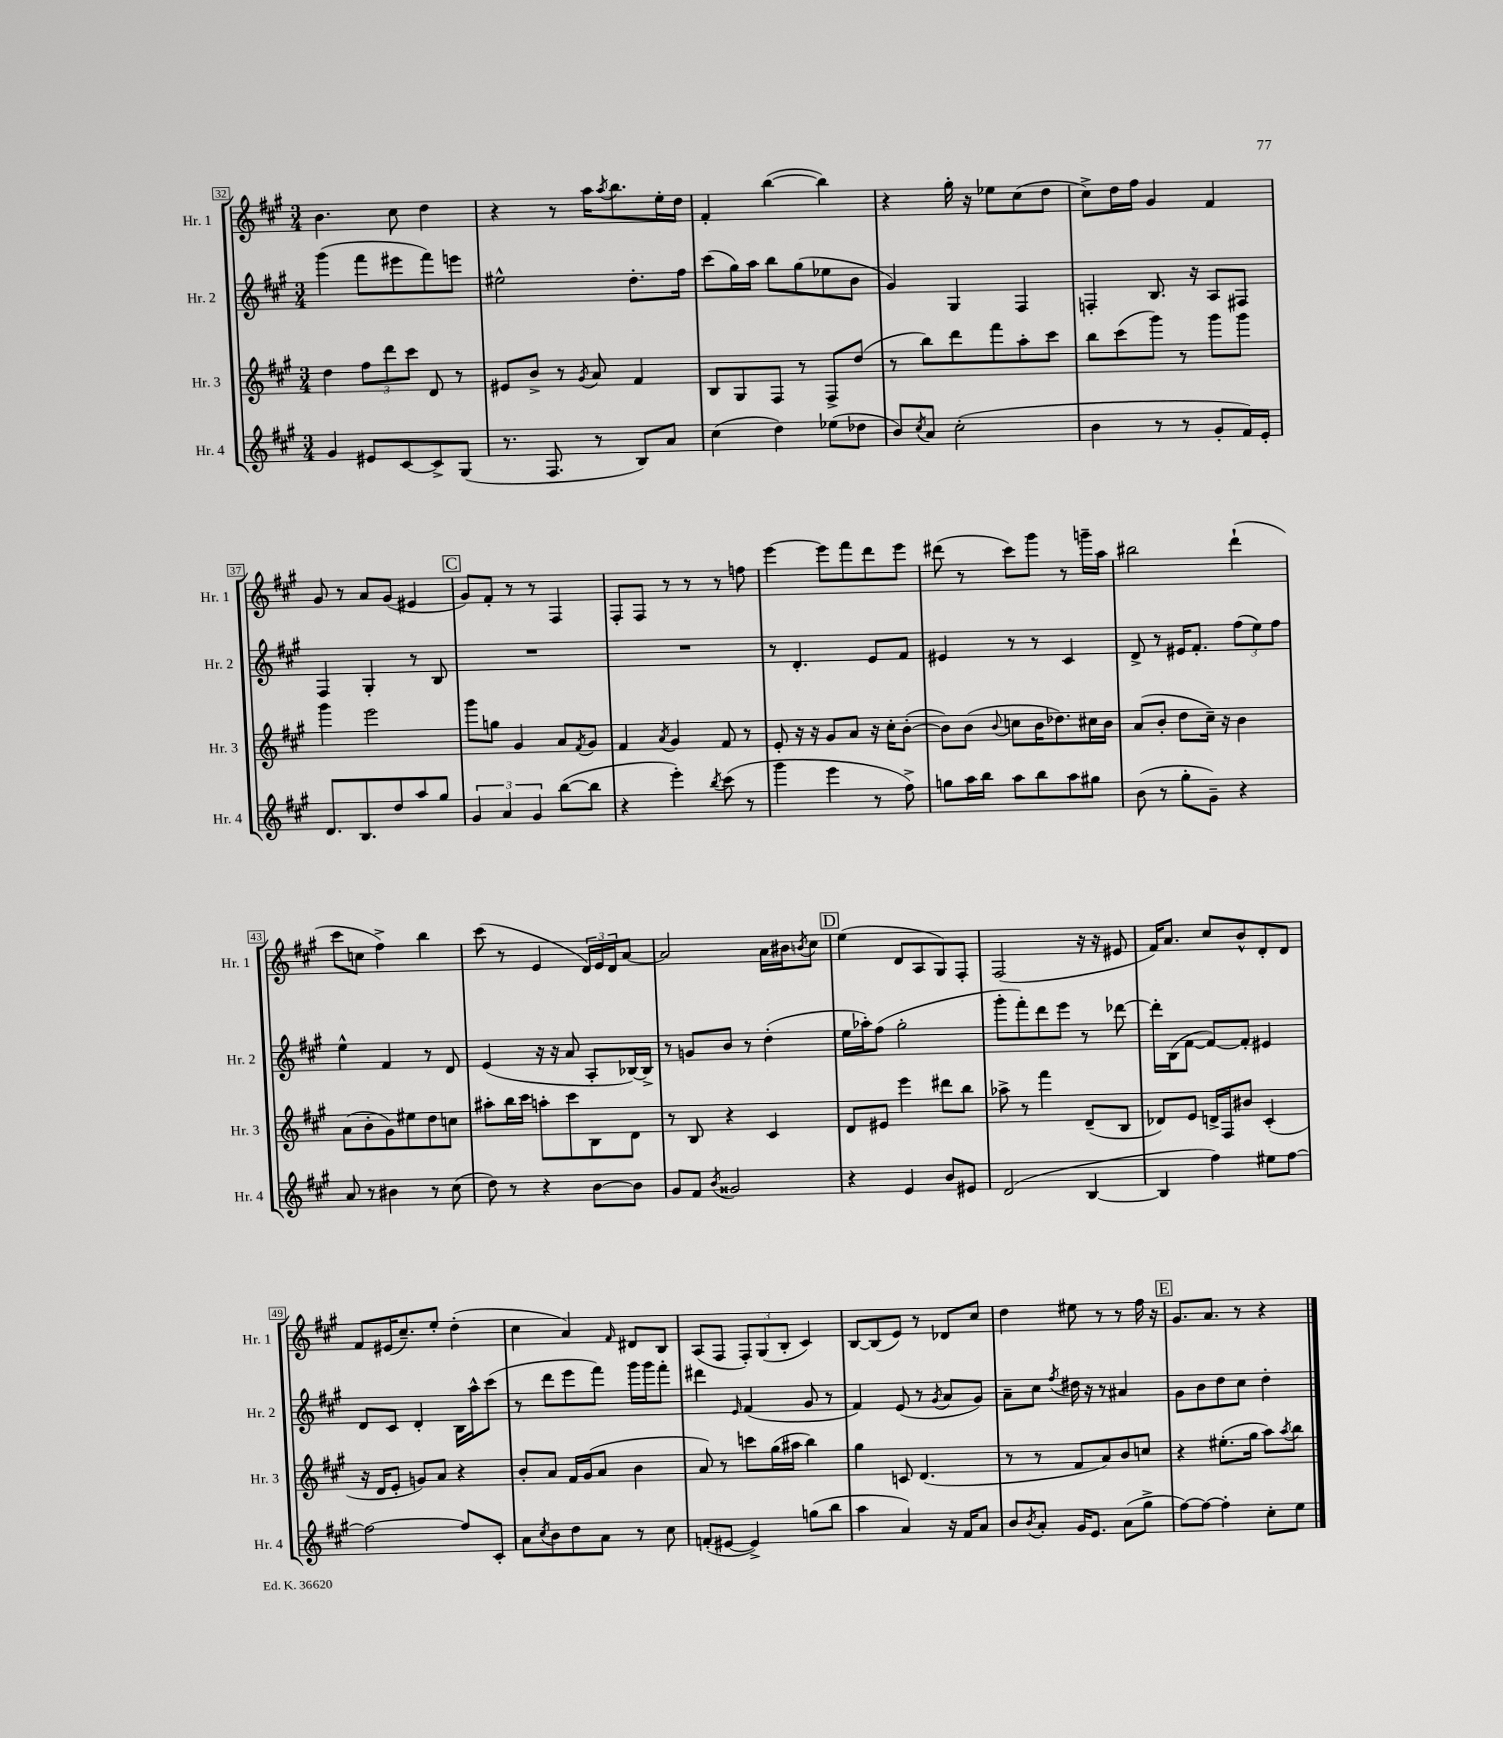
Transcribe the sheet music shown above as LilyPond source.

<<
\new StaffGroup <<
\new Staff = "s0" \with { instrumentName = "Hr. 1" shortInstrumentName = "Hr. 1" } {
    \clef treble \key a \major \numericTimeSignature \time 3/4
    b'4. cis''8 d''4 |
    r4 r8 a''16 \acciaccatura { a''8 } b''8. e''16-. d''16 |
    fis'4-. b''4~( b''4) |
    r4 gis''16-. r16 ees''8 cis''8( d''8 |
    cis''8->) d''16 fis''16 gis'4 fis'4 |
    gis'8 r8 a'8 gis'8( eis'4 |
    \mark \markup { \box "C" } gis'8) fis'8-. r8 r8 fis4 |
    fis8-. fis8 r8 r8 r8 f''8 |
    e'''4~ e'''8 fis'''8 d'''8 e'''8 |
    dis'''8( r8 cis'''8) gis'''8 r8 g'''16-- a''16 |
    bis''2 d'''4-!( |
    cis'''8 c''8 fis''4->) b''4 |
    cis'''8( r8 e'4 \tuplet 3/2 { d'16) e'16 d'16 } a'8~ |
    a'2 a'16 bis'16 \acciaccatura { b'8 } cis''8 |
    \mark \markup { \box "D" } e''4( d'8 a8 gis8) fis8-. |
    fis2( r16 r16 eis'8 |
    fis'16) a'8. cis''8 b'8-^ d'8-. d'8 |
    fis'8 eis'16( cis''8.--) e''8-. d''4-.( |
    cis''4 a'4) \grace { fis'16 } dis'8 b8 |
    a8( fis8 \tuplet 3/2 { fis8-.) gis8( b8-. } cis'4) |
    b8~ b8( e'8) r8 des'8 cis''8 |
    d''4 eis''8 r8 r8 fis''16 r16 |
    \mark \markup { \box "E" } gis'8. a'8. r8 r4 \bar "|." |
}
\new Staff = "s1" \with { instrumentName = "Hr. 2" shortInstrumentName = "Hr. 2" } {
    \clef treble \key a \major \numericTimeSignature \time 3/4
    gis'''4( fis'''8 eis'''8 fis'''8) e'''8 |
    eis''2-^ d''8.-. fis''16 |
    cis'''8( gis''16) a''16 b''8 gis''8( ees''8 b'8 |
    gis'4) gis4 fis4 |
    f4-. b8. r16 a8 fis8 |
    fis4 gis4-. r8 b8 |
    \mark \markup { \box "C" } R2. |
    R2. |
    r8 d'4.-. e'8 fis'8 |
    eis'4 r8 r8 cis'4 |
    d'8-> r8 eis'16 fis'8.-. \tuplet 3/2 { fis''8( e''8) fis''8 } |
    e''4-^ fis'4 r8 d'8 |
    e'4( r16 r16 a'8 a8-. bes16~) bes16-> |
    r8 g'8 b'8 r8 d''4-.( |
    \mark \markup { \box "D" } e''16 aes''16-.) fis''8( gis''2-. |
    gis'''8-. fis'''8-.) d'''8 e'''8 r8 des'''8~ |
    des'''16-. b16( fis'8~ fis'8~) fis'8-. eis'4 |
    d'8 cis'8 d'4-. b16 a''16-^ cis'''8( |
    r8 d'''8 e'''8 fis'''8) gis'''16 gis'''16 fis'''8-. |
    dis'''4 \grace { e'16 } fis'4( gis'8 r8 |
    fis'4) e'8( r8 \acciaccatura { gis'8 } a'8 gis'8) |
    a'8-- cis''8 \acciaccatura { fis''8 } dis''16 r16 r8 ais'4 |
    \mark \markup { \box "E" } gis'8 b'8 d''8 cis''8 d''4-. \bar "|." |
}
\new Staff = "s2" \with { instrumentName = "Hr. 3" shortInstrumentName = "Hr. 3" } {
    \clef treble \key a \major \numericTimeSignature \time 3/4
    d''4 \tuplet 3/2 { fis''8 d'''8 cis'''8 } d'8 r8 |
    eis'8 b'8-> r8 \acciaccatura { gis'8 } a'8 fis'4 |
    b8 gis8 fis8 r8 fis8-> d''8( |
    r8 b''8) d'''8 fis'''8 a''8-. cis'''8 |
    b''8 cis'''8( gis'''8) r8 gis'''8 gis'''8 |
    gis'''4 e'''2 |
    \mark \markup { \box "C" } gis'''8 g''8 gis'4 a'8 \acciaccatura { fis'8 } gis'8 |
    fis'4 \acciaccatura { a'8 } gis'4 fis'8 r8 |
    e'8-. r16 r16 gis'8 a'8 r16 cis''16-. b'8~-.( |
    b'8) b'8( \appoggiatura { b'8 } c''8 b'16 des''8.) cis''16 b'16 |
    a'8( b'8-. d''8 cis''16--) r16 b'4 |
    a'8( b'8-. gis'8) eis''8 d''8 c''8 |
    ais''8-. b''16 cis'''16 a''8-. cis'''8 b8 d'8 |
    r8 b8 r4 cis'4 |
    \mark \markup { \box "D" } d'8 eis'8 e'''4 dis'''8 b''8 |
    aes''8-> r8 fis'''4 d'8--( b8 |
    des'8) e'8 d'16-> fis16 bis'8 cis'4-.( |
    r16 d'16 e'8-. g'8) a'8 r4 |
    b'8-. a'8 fis'16 gis'16( a'8 b'4 |
    a'8) r8 c'''8 gis''16( ais''16 b''4) |
    gis''4 c'8 d'4.( |
    r8 r8 fis'8 a'8) b'8 c''8 |
    \mark \markup { \box "E" } r4 eis''8.-.( gis''16 a''8) \acciaccatura { a''8 } b''8 \bar "|." |
}
\new Staff = "s3" \with { instrumentName = "Hr. 4" shortInstrumentName = "Hr. 4" } {
    \clef treble \key a \major \numericTimeSignature \time 3/4
    gis'4 eis'8 cis'8~ cis'8-> gis8( |
    r8. fis8. r8 b8) a'8 |
    cis''4( d''4) ees''8( des''8 |
    b'8) \acciaccatura { cis''8 } a'8 cis''2-.( |
    b'4 r8 r8 gis'8-. fis'16) e'16-. |
    d'8. b8. d''8 a''8 gis''8 |
    \mark \markup { \box "C" } \tuplet 3/2 { gis'4 a'4 gis'4 } b''8~( b''8 |
    r4 e'''4-.) \acciaccatura { b''8 } cis'''8( r8 |
    gis'''4 e'''4 r8 fis''8->) |
    g''8 a''16 b''16 a''8 b''8 a''8 gis''8 |
    b'8( r8 gis''8-. gis'8--) r4 |
    a'8 r8 bis'4 r8 cis''8( |
    d''8) r8 r4 b'8~ b'8 |
    gis'8 fis'8 \acciaccatura { b'8 } gisis'2 |
    \mark \markup { \box "D" } r4 e'4 b'8 eis'8 |
    d'2( b4~ |
    b4 fis''4) eis''8 fis''8~ |
    fis''2~ fis''8 cis'8-. |
    a'8 \acciaccatura { cis''8 } b'8 d''8 a'8 r8 cis''8 |
    f'8-.( eis'8~ eis'4->) g''8( b''8 |
    a''4 a'4) r16 fis'16 a'8 |
    b'8 \acciaccatura { b'8 } a'8-. gis'16 e'8. a'8( gis''8-> |
    \mark \markup { \box "E" } fis''8~) fis''8~ fis''4-. cis''8-. e''8 \bar "|." |
}
>>
>>
\layout { \context { \Score currentBarNumber = #32 \override BarNumber.stencil = #(make-stencil-boxer 0.1 0.3 ly:text-interface::print) } }
